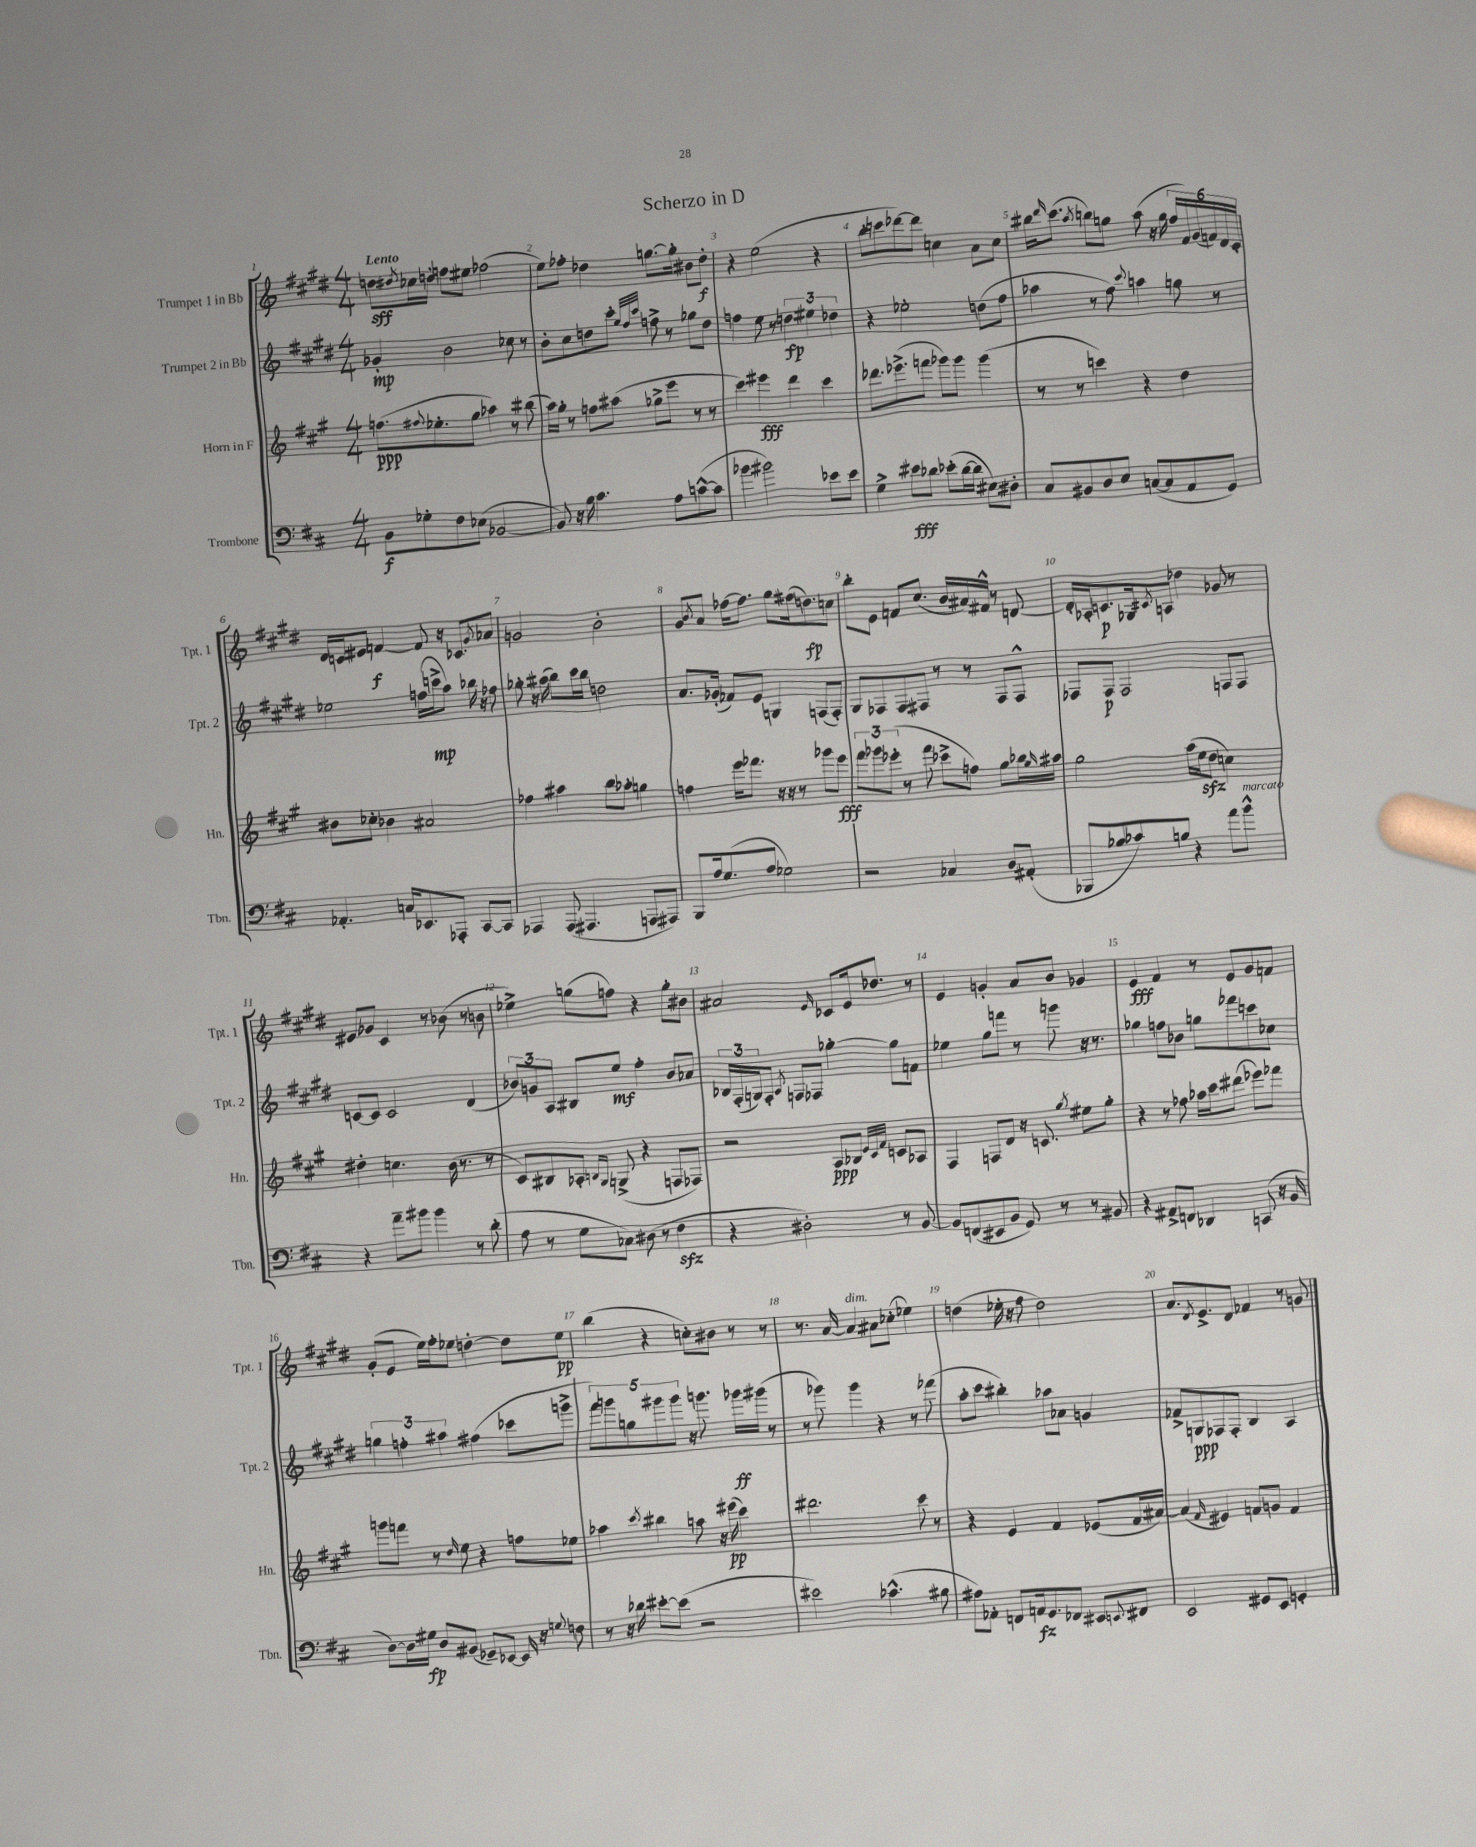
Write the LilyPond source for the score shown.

\header { title = "Scherzo in D" }
<<
\new StaffGroup <<
\new Staff = "s0" \with { instrumentName = "Trumpet 1 in Bb" shortInstrumentName = "Tpt. 1" } {
    \clef treble \key e \major \numericTimeSignature \time 4/4 \tempo "Lento"
    d''8\sff \acciaccatura { dis''8 } ces''16 d''16-. f''8 eis''8 fes''2( |
    e''8) fes''8-. des''4 g''8.~ g''16-. bis'8 des''8-.\f |
    r4 e''2( r4 |
    b''8-. c'''8 des'''8~) des'''8 c''4 a'8 c''8 |
    bis''16 \grace { dis'''16 } cis'''8.( \acciaccatura { a''8 } b''8) g''8 a''8( r16 g''16 \tuplet 6/4 { fis''16 fis'16) gis'16( f'16) dis'16 cis'16-. } |
    dis'16 c'16 eis'8 f'4~\f f'8 r16 ces'8. \acciaccatura { gis'8 } aes'8 |
    g'2 b'2-. |
    gis'8 \acciaccatura { b'8 } a'8 fes''16~ fes''8. gis''8 fis''16( d''8.\fp) c''8 |
    b''8-. e'8 f'8 cis''8.( b'16 ais'16) fis'16-^ r8 d'8~ |
    d'16-. aes16-. c'8.\p ges16 \acciaccatura { cis'8 } a8 des''4 ges'8 r8 |
    eis'8 ges'8 cis'4 r8 bes'8( r8 b'8 |
    ees''4->) g''8( f''8) r4 g''8-. bis'8 |
    ais'2 \grace { e'16 } ces'8 e'16 des''8. r8 |
    e'4 g'4-. a'8 b'8 ges'4 |
    e'4\fff fis'4 r8 e'8 gis'8 f'8 |
    gis'8-.( e'8 e''16) fis''16-. ees''8 d''4~-. d''8 ees''8\pp |
    b''4( r4 c''8-.) bis'8 r8 r8 |
    r8. a'16~ a'4^\markup { \italic "dim." } ais'8 ces''8-.( ees''4) |
    d''4( ees''16-. r16 fis''8 d''2) |
    a'8. \acciaccatura { dis'8 } e'8.-> dis'8 fes'4 r8 g'8 \bar "|." |
}
\new Staff = "s1" \with { instrumentName = "Trumpet 2 in Bb" shortInstrumentName = "Tpt. 2" } {
    \clef treble \key e \major \numericTimeSignature \time 4/4
    ges'4-.\mp b'2 ces''8 r8 |
    b'8-. cis''8 d''8 cis'''8-. \grace { gis''32 fis''32 cis'''32 } f''8-> r8 ges''8 d''8 |
    f''4 e''8 r8 \tuplet 3/2 { d''4\fp eis''4 des''4 } |
    r4 ees''2-. d''8( fis''8 |
    aes''4 r8 fis''8) \appoggiatura { cis'''8 } a''4 g''8 r8 |
    ees''2 f''16( c'''16->\mp a''8) bes''16 r16 fes''8 |
    ges''8-. r16 ais''16( b''8) cis'''16 b''16 d''2 |
    a'8. ges'16-.( fes'8) e'8 g4 f8( f8-.) |
    gis8 fes8 fes8 fis8 r8 r8 fis8 fis8-^ |
    fes8 fes8\p fes2 f8 f8 |
    c'8~ c'8 c'2 dis'4( |
    \tuplet 3/2 { bes'8) g'8 a8 } bis8 e''8\mf fis''4-. bes'8 aes'8 |
    \tuplet 3/2 { bes16 fis16-.( g16) } fis8-. \acciaccatura { a8 } f8 fes8 ges''4~-. ges''8 f'8 |
    ees''4 gis''8 f'''8 r8 g'''8 r16 r8. |
    ges''4 f''8 bes'8 g''8 fes'''8 c'''8 ces''8 |
    \tuplet 3/2 { g''4 f''4-. ais''4 } fis''4( ces'''8 g'''8-> |
    \tuplet 5/4 { fis'''8) g'''8 g''8 gis'''8 gis'''8 } r16 g'''8. ges'''16\ff gis'''16( r8 |
    r8 ges'''8) ges'''4 r4 r8 fes'''8( |
    a''8-. cis'''8 bis''4-.) aes''8 aes'8 g'4 |
    fes'8-> g8\ppp fes8 fes8-. b4 a4 \bar "|." |
}
\new Staff = "s2" \with { instrumentName = "Horn in F" shortInstrumentName = "Hn." } {
    \clef treble \key a \major \numericTimeSignature \time 4/4
    f''8.\ppp( \appoggiatura { fis''8 } ees''8.-. gis''8 aes''4) r8 bis''8( |
    a''16) gis''16-. r8 f''8 ais''8( ges''8-> e'''8 r8 r8 |
    cis'''4) eis'''4\fff d'''4 cis'''4 |
    des'''8. ees'''8.->( f'''8 ges'''8) ges'''8 ges'''4( |
    r8 r8 c'''4) r4 d''4 |
    bis'8 ces''8-. bes'4 ais'2 |
    fes''4 ais''4 b''8 aes''8-. g''4 |
    f''4 e'''16 fes'''8. r16 r16 r8 ges'''8 e'''8\fff |
    \tuplet 3/2 { fis'''8 ges'''8 ees'''8-.( } r8 fis'''8 ces'''8-> f''8) gis''8 bes''16 \grace { gis''16 } ais''16 |
    gis''2 a''16( e''16\sfz d''8 c''4) |
    dis''4-. c''4. b'16( r8. r8 |
    cis'8) bis8 aes8-. \grace { b16 gis16 } g8->( r4 f8 fes8) |
    r2 a8\ppp bes8 \grace { e'32 cis'32 fis'32 } c'8 aes8 |
    fis4 f8 d'8 r16 c'8. \acciaccatura { gis''8 } eis''8 gis''8-. |
    r4 r8 fes''8 aes''16 cis'''16 dis'''8( ees'''8) fes'''8 |
    g'''8 f'''8 r8 \grace { d''16 } e''8 r4 f''8 ees''8 |
    aes''4 \acciaccatura { cis'''8 } bis''4 a''8 r16 eis'''16\pp( cis'''4) |
    dis'''2. cis'''8 r8 |
    r4 e'4 fis'4 ees'8( fis'16 ais'16~) |
    ais'4( \grace { fis'16 } eis'4) f'8 g'8 f'4 \bar "|." |
}
\new Staff = "s3" \with { instrumentName = "Trombone" shortInstrumentName = "Tbn." } {
    \clef bass \key d \major \numericTimeSignature \time 4/4
    b,8\f ges8-. fis8 ees8( bes,2~ |
    bes,8) r16 b16 cis'4. a8 c'8~-^( c'8 |
    bes'4 bis'2) ees'8 ees'8 |
    g4-> eis'8\fff des'8 ees'8-.( des'16~ des'16 eis8) dis8-. |
    cis8 bis,8 d8 e8 c8~( c8 a,8 g,8) |
    aes,4.-. c16 ees,8. aes,,8-. cis,8~ cis,8 |
    aes,,4 aes,,8( ais,,4. a,,8 ais,,8) |
    b,,8 a16 g8.( a8 ges2) |
    r2 ces4 d8 ais,8-.( |
    bes,,8 bes8 ces'8) b8 r4 a'8 b'8-^^\markup { \italic "marcato" } |
    r4 a'8-- bis'8 bis'4 r8 d'8-.( |
    a8 r8 g8 ces8) dis8( r8 fis4\sfz |
    r4 dis2-.) r8 b,8~ |
    b,8 f,8( eis,8 b,8 g,8) r8 r8 bis,8 |
    r4 ais,8-> f,8 des,4 c,8( r16 b,16 |
    d8~) d16 gis16\fp d8 bis,8( ges,8--) ees,8~ ees,16 r16 \appoggiatura { g8 } f8 |
    r8 r16 des'16 eis'8~-. eis'8( r2 |
    eis'2) ces'4.-^( bis8 |
    ais8) aes,8-. f,8 a,16\fz g,8. fes,8 eis,8 \appoggiatura { e,8 } fis,8 |
    e,2 gis,8 e,8 g,4-. \bar "|." |
}
>>
>>
\layout { \context { \Score \override BarNumber.break-visibility = ##(#f #t #t) barNumberVisibility = #all-bar-numbers-visible } }
